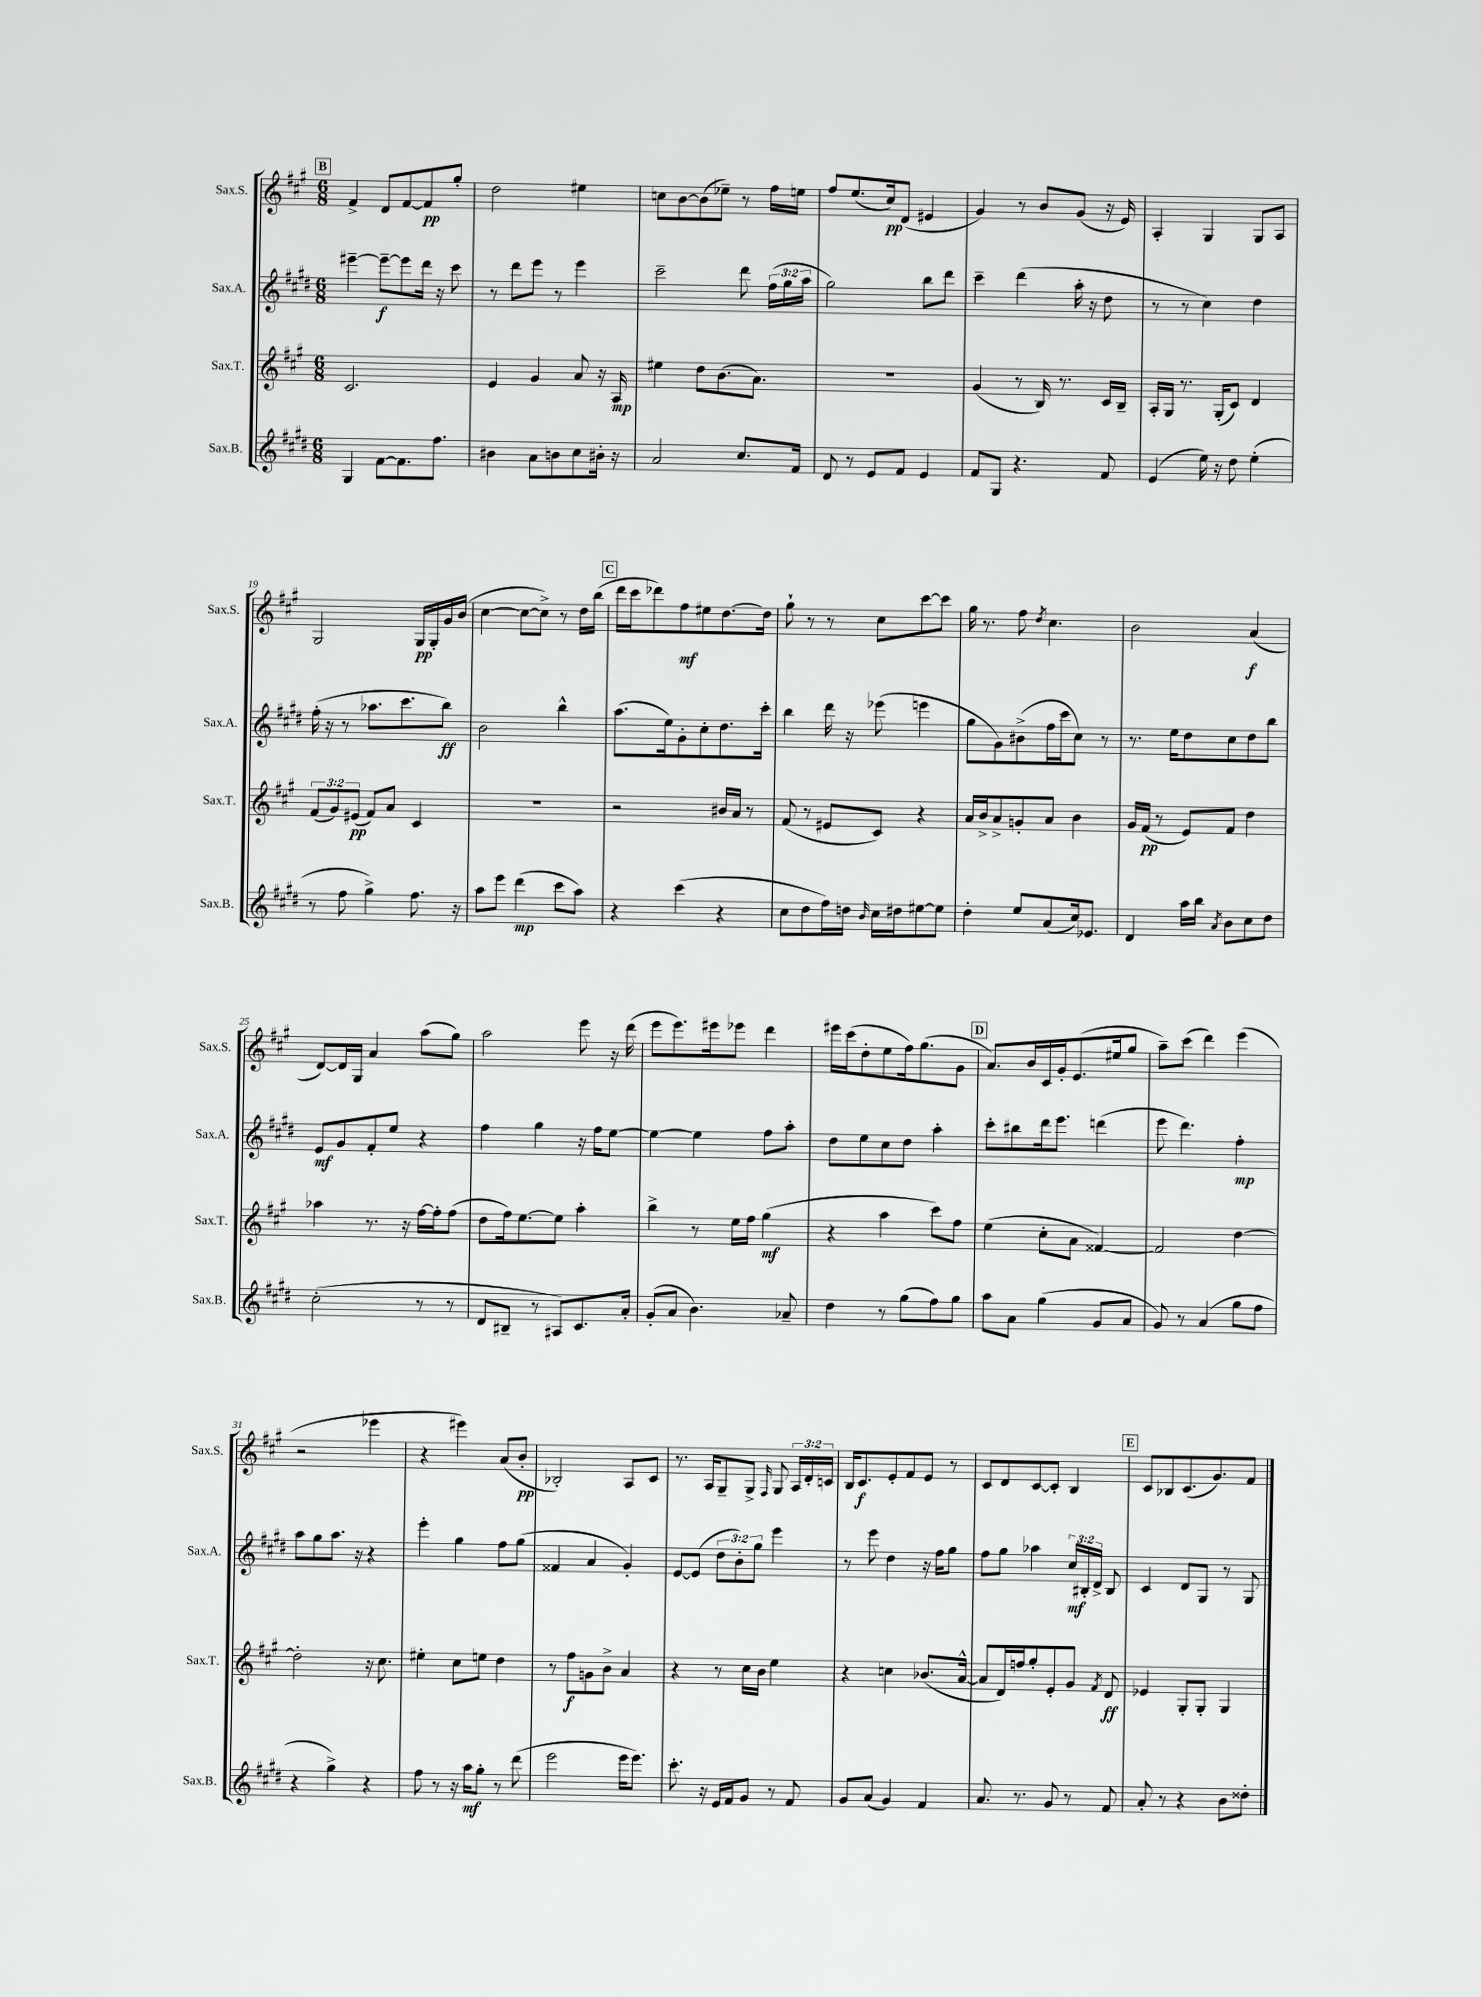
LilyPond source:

<<
\new StaffGroup <<
\new Staff = "s0" \with { instrumentName = "Sax.S." shortInstrumentName = "Sax.S." } {
    \clef treble \key a \major \numericTimeSignature \time 6/8 \override Staff.TupletNumber.text = #tuplet-number::calc-fraction-text
    \autoBeamOff \mark \markup { \box "B" } fis'4-> d'8[ fis'8~ fis'8\pp gis''8]-. |
    d''2 eis''4 |
    c''8[ b'8~ b'8( ees''8]--) r8 fis''16[ e''16] |
    fis''8[ e''8.( cis''16\pp) d'8]( eis'4 |
    gis'4) r8 b'8[ gis'8]( r16 e'16) |
    a4-. gis4 gis8[ a8] |
    gis2 gis16[\pp gis16-. gis'16 b'16]( |
    cis''4~ cis''8[~ cis''8]->) r8 d''16[ b''16]( |
    \mark \markup { \box "C" } d'''16[ cis'''16 des'''8) fis''8\mf eis''8 d''8.~ d''16] |
    gis''8-! r8 r8 cis''8[ cis'''8~ cis'''8] |
    gis''16 r8. fis''8 \acciaccatura { d''8 } cis''4. |
    b'2 a'4\f( |
    d'8[~) d'16 gis16] a'4 a''8[( gis''8]) |
    a''2 e'''8 r16 d'''16( |
    e'''8[ e'''8.) eis'''16 ees'''8] d'''4 |
    eis'''16[ cis'''16( d''8-. e''8 fis''16) gis''8.( gis'8] |
    \mark \markup { \box "D" } a'8.[) b'16 cis'16 gis'16-. e'8.( eis''16 gis''8] |
    a''8[--) cis'''8]( d'''4) e'''4( |
    r2 ees'''4 |
    r4 eis'''4) a'8[( b'8]-.\pp |
    bes2-.) a8[ cis'8] |
    r8. a16[ gis8-- gis8]-> \grace { fis16 } gis8 \tuplet 3/2 { a16[ d'16-. c'16] } |
    b16[ cis'8.\f e'8-. fis'8 e'8] r8 |
    cis'8[ d'8 cis'8~ cis'8]-. b4 |
    \mark \markup { \box "E" } cis'8[ bes8 cis'8.( gis'8.) fis'8] \bar "|." |
}
\new Staff = "s1" \with { instrumentName = "Sax.A." shortInstrumentName = "Sax.A." } {
    \clef treble \key e \major \numericTimeSignature \time 6/8 \override Staff.TupletNumber.text = #tuplet-number::calc-fraction-text
    \autoBeamOff \mark \markup { \box "B" } eis'''4~-- eis'''8[~--\f eis'''8 dis'''16] r16 cis'''8 |
    r8 dis'''8[ e'''8] r8 e'''4 |
    cis'''2-- dis'''8 \tuplet 3/2 { fis''16[( gis''16 a''16] } |
    gis''2) b''8[ dis'''8] |
    cis'''4-- dis'''4( a''16-. r16 dis''8 |
    r8 r8 cis''4) dis''4 |
    fis''16-.( r16 r8 aes''8.[ cis'''8. b''8]\ff) |
    b'2 b''4-^ |
    \mark \markup { \box "C" } a''8.[( e''16) gis'8-. cis''8-. dis''8. cis'''16]-. |
    b''4 dis'''16 r16 ees'''8( e'''4 |
    gis''8[ gis'8) bis'8->( fis''16 cis'''16 cis''8]) r8 |
    r8. e''16[ dis''8 cis''8 dis''8 b''8] |
    e'8[\mf gis'8 fis'8-. e''8] r4 |
    fis''4 gis''4 r16 fis''16[ e''8]~ |
    e''4~ e''4 fis''8[ a''8]-. |
    dis''8[ e''8 cis''8 dis''8] a''4-. |
    \mark \markup { \box "D" } cis'''8[-. bis''8 dis'''16 e'''8.] d'''4( |
    e'''8 dis'''4.) fis''4-.\mp |
    a''8[ gis''8 a''8.] r16 r4 |
    e'''4-. gis''4 fis''8[ gis''8]( |
    fisis'4 a'4 gis'4-.) |
    e'8[~ e'8]( \tuplet 3/2 { dis''8[ b'8-.) gis''8] } e'''4 |
    r8 e'''8 dis''4 r16 fis''16[ gis''8] |
    fis''8[ gis''8] aes''4 \tuplet 3/2 { cis''16[\mf bis16-. dis'16]-> } bis8 |
    \mark \markup { \box "E" } cis'4 dis'8[ gis8] r8 gis8 \bar "|." |
}
\new Staff = "s2" \with { instrumentName = "Sax.T." shortInstrumentName = "Sax.T." } {
    \clef treble \key a \major \numericTimeSignature \time 6/8 \override Staff.TupletNumber.text = #tuplet-number::calc-fraction-text
    \autoBeamOff \mark \markup { \box "B" } cis'2. |
    e'4 gis'4 a'8 r16 a16\mp |
    eis''4 d''8[ b'8.( a'8.]) |
    R2. |
    gis'4( r8 b16) r8. cis'16[ b16]-- |
    a16[-. gis16] r8. gis16[-.( cis'8]) d'4 |
    \tuplet 3/2 { fis'8[( gis'8) eis'8]\pp( } fis'8[) a'8] cis'4 |
    R2. |
    \mark \markup { \box "C" } r2 bis'16[ a'16] r8 |
    fis'8( r8 eis'8[ cis'8]) r4 |
    a'16[ b'16-> a'8-> g'8-. a'8] b'4 |
    gis'16[ fis'16]\pp( r8 e'8[) fis'8] d''4 |
    aes''4 r8. r16 fis''16[~ fis''16-. fis''8]( |
    d''8[ fis''16) e''8.~ e''8] a''4-. |
    b''4-> r8 e''16[ fis''16] gis''4\mf( |
    r4 a''4 cis'''8[) fis''8] |
    \mark \markup { \box "D" } e''4( cis''8[-. a'8] fisis'4~) |
    fisis'2 d''4~ |
    d''2-. r16 cis''8. |
    eis''4-. cis''8[ e''8] d''4 |
    r8 fis''8[\f g'8 b'8]-> a'4 |
    r4 r8 cis''16[ b'16] e''4 |
    r4 c''4 bes'8.[( a'16]~-^ |
    a'8[ d'16) f''16 gis''8-. e'8-. gis'8] \acciaccatura { fis'8 } d'8\ff |
    \mark \markup { \box "E" } ees'4 gis8[-. gis8]-. gis4 \bar "|." |
}
\new Staff = "s3" \with { instrumentName = "Sax.B." shortInstrumentName = "Sax.B." } {
    \clef treble \key e \major \numericTimeSignature \time 6/8
    \autoBeamOff \mark \markup { \box "B" } gis4 fis'8[~ fis'8. fis''8.] |
    bis'4 a'8[ b'8 cis''8 bis'16]-. r16 |
    a'2 cis''8.[ fis'16] |
    dis'8 r8 e'8[ fis'8] e'4 |
    fis'8[ gis8] r4. fis'8 |
    e'4( e''16) r16 dis''8 e''4-.( |
    r8 fis''8 gis''4->) fis''8. r16 |
    a''8[ e'''8] dis'''4\mp( cis'''8[ a''8]) |
    \mark \markup { \box "C" } r4 cis'''4( r4 |
    cis''8[ dis''8 fis''16) d''16] \grace { b'16 } cis''16[ dis''16 eis''8~ eis''8] |
    dis''4-. e''8[ a'8( cis''16) ees'8.] |
    dis'4 a''16[ b''16] \acciaccatura { a'8 } b'8[ cis''8 dis''8] |
    cis''2-.( r8 r8 |
    dis'8[ bis8]-- r8 ais8[) cis'8. a'16]-. |
    gis'8[-.( a'8] b'4.) aes'8-- |
    dis''4 r8 gis''8[( fis''8) gis''8] |
    \mark \markup { \box "D" } a''8[ a'8] gis''4( gis'8[ a'8] |
    gis'8) r8 a'4( gis''8[ fis''8] |
    r4 gis''4->) r4 |
    fis''8 r8 r16 a''16[\mf gis''8]-. r8 dis'''8( |
    e'''2 e'''16[ e'''8.]) |
    cis'''8.-. r16 e'16[ fis'16 gis'8] r8 fis'8 |
    gis'8[ a'8]( gis'4) fis'4 |
    a'8. r8. gis'8 r8 fis'8 |
    \mark \markup { \box "E" } a'8-. r8 r4 b'8[ disis''8]-. \bar "|." |
}
>>
>>
\layout { \context { \Score currentBarNumber = #13 } }
